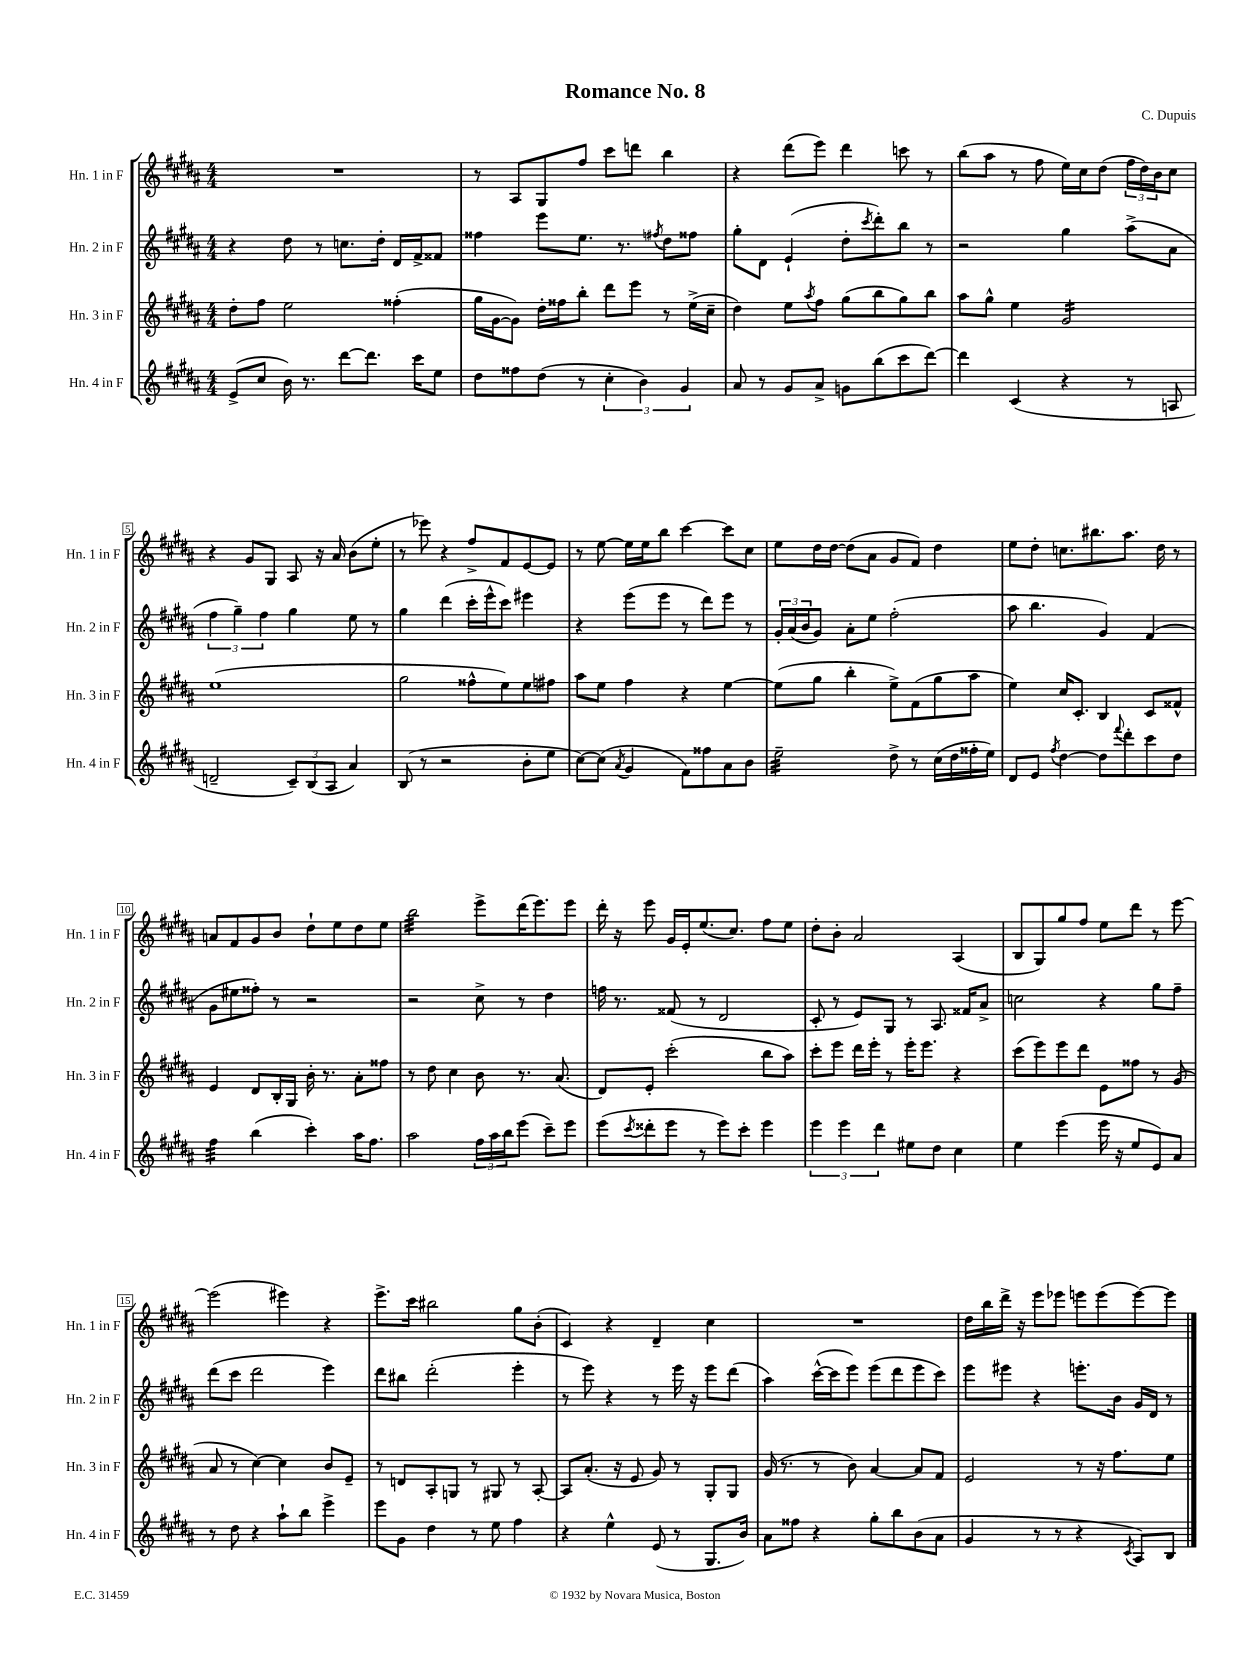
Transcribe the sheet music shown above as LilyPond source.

\header { title = "Romance No. 8" composer = "C. Dupuis" }
<<
\new StaffGroup <<
\new Staff = "s0" \with { instrumentName = "Hn. 1 in F" shortInstrumentName = "Hn. 1 in F" } {
    \clef treble \key b \major \numericTimeSignature \time 4/4
    R1 |
    r8 ais8 gis8 fis''8 cis'''8 d'''8 b''4 |
    r4 dis'''8( e'''8) dis'''4 c'''8 r8 |
    b''8( ais''8 r8 fis''8 e''16) cis''16 dis''8( \tuplet 3/2 { fis''16 dis''16) b'16 } cis''8 |
    r4 gis'8 gis8 ais8 r16 ais'16 b'8( e''8-. |
    r8 ees'''8) r4 fis''8-> fis'8 e'8~ e'8 |
    r8 e''8~ e''16 e''16 b''8 cis'''4~ cis'''8 cis''8 |
    e''8 dis''16 dis''16~ dis''8( ais'8 gis'8 fis'8) dis''4 |
    e''8 dis''8-. c''8. bis''8. ais''8. dis''16 r8 |
    a'8 fis'8 gis'8 b'8 dis''8-! e''8 dis''8 e''8 |
    b''2:32 e'''8-> dis'''16( e'''8.) e'''8 |
    dis'''16-. r16 e'''8 gis'16 e'16-. e''8.( cis''8.) fis''8 e''8 |
    dis''8-. b'8-. ais'2 ais4( |
    b8 gis8) gis''8 fis''8 e''8 dis'''8 r8 e'''8~ |
    e'''2( eis'''4) r4 |
    e'''8.-> cis'''16 bis''2 gis''8 b'8-.( |
    cis'4) r4 dis'4-- cis''4 |
    R1 |
    dis''16 b''16 dis'''16-> r16 e'''8 ees'''8 e'''8 e'''8( e'''8~) e'''8 \bar "|." |
}
\new Staff = "s1" \with { instrumentName = "Hn. 2 in F" shortInstrumentName = "Hn. 2 in F" } {
    \clef treble \key b \major \numericTimeSignature \time 4/4
    r4 dis''8 r8 c''8. dis''16-. dis'16 fis'16-> fisis'8 |
    fisis''4 e'''8 e''8. r8. \acciaccatura { fis''8 } dis''8 fisis''8 |
    gis''8-. dis'8 e'4-!( dis''8-. \acciaccatura { cis'''8 } dis'''8-.) b''8 r8 |
    r2 gis''4 ais''8->( ais'8 |
    \tuplet 3/2 { fis''4 gis''4--) fis''4 } gis''4 e''8 r8 |
    gis''4 dis'''4( cis'''16-. e'''16-^ cis'''8) eis'''4 |
    r4 e'''8( e'''8 r8 dis'''8) e'''8 r8 |
    \tuplet 3/2 { gis'16-. ais'16( b'16 } gis'8) ais'8-. e''8 fis''2-.( |
    ais''8 b''4. gis'4) fis'4( |
    gis'8 eis''8 fisis''8-.) r8 r2 |
    r2 cis''8-> r8 dis''4 |
    f''16 r8. fisis'8( r8 dis'2 |
    cis'8-. r8 e'8) gis8 r8 ais8. fisis'16 ais'8-> |
    c''2 r4 gis''8 fis''8-- |
    dis'''8( cis'''8 dis'''2 e'''4) |
    dis'''8 bis''8 dis'''2-.( e'''4-. |
    r8 e'''8) r4 r8 e'''16 r16 e'''8 dis'''8( |
    ais''4) cis'''16~-^( cis'''16 e'''8) e'''8( dis'''8 e'''8 cis'''8) |
    e'''8 eis'''8 r4 e'''8.-. b'16 gis'16 dis'16 r8 \bar "|." |
}
\new Staff = "s2" \with { instrumentName = "Hn. 3 in F" shortInstrumentName = "Hn. 3 in F" } {
    \clef treble \key b \major \numericTimeSignature \time 4/4
    dis''8-. fis''8 e''2 fisis''4-.( |
    gis''16 gis'16~ gis'8) dis''16-. fisis''16 b''8-. dis'''8 e'''8 r8 e''16->( cis''16-- |
    dis''4) e''8 \acciaccatura { ais''8 } fis''8 gis''8( b''8 gis''8) b''8 |
    ais''8 gis''8-^ e''4 gis'2:16 |
    e''1( |
    gis''2 fisis''8-^ e''8) e''8 fis''8 |
    ais''8 e''8 fis''4 r4 e''4~ |
    e''8( gis''8 b''4-. e''8->) fis'8( gis''8 ais''8 |
    e''4) cis''16 cis'8.-. b4 cis'8 fisis'8-^ |
    e'4 dis'8 b16-. gis16 b'16-. r8. ais'8-. fisis''8 |
    r8 dis''8 cis''4 b'8 r8. ais'8.( |
    dis'8) e'8-. cis'''2-.( b''8 ais''8) |
    cis'''8-. e'''8 dis'''16 e'''16-. r8 e'''16-. e'''8. r4 |
    cis'''8( e'''8) e'''8 dis'''8 e'8 fisis''8 r8 gis'8( |
    ais'8 r8 cis''4~) cis''4 b'8 e'8-- |
    r8 d'8 ais8-. g8 r8 gis8 r8 ais8~-. |
    ais8 ais'8.-.( r16 e'8 gis'8) r8 gis8-. gis8 |
    gis'16( r8. r8 b'8) ais'4~ ais'8 fis'8 |
    e'2 r8 r16 fis''8. e''8 \bar "|." |
}
\new Staff = "s3" \with { instrumentName = "Hn. 4 in F" shortInstrumentName = "Hn. 4 in F" } {
    \clef treble \key b \major \numericTimeSignature \time 4/4
    e'8->( cis''8 b'16) r8. dis'''8~ dis'''8. cis'''16 e''8 |
    dis''8 fisis''8 dis''8( r8 \tuplet 3/2 { cis''4-. b'4) gis'4 } |
    ais'8 r8 gis'8 ais'8-> g'8 b''8( cis'''8 dis'''8~) |
    dis'''4 cis'4( r4 r8 a8 |
    d'2-- \tuplet 3/2 { cis'8--) b8( ais8 } ais'4) |
    b8( r8 r2 b'8-. e''8 |
    cis''8~) cis''8( \acciaccatura { ais'8 } gis'4 fis'8) fisis''8 ais'8 b'8 |
    e''2:32-- dis''8-> r8 cis''16( dis''16 fisis''16-. e''16) |
    dis'8 e'8 \acciaccatura { fis''8 } dis''4~ dis''8 \appoggiatura { fis'''8 } dis'''8-. cis'''8 dis''8 |
    fis''4:32 b''4( cis'''4-.) ais''16 fis''8. |
    ais''2 \tuplet 3/2 { fis''16 ais''16 b''16 } e'''8( cis'''8--) e'''8 |
    e'''8( \acciaccatura { cis'''8 } disis'''8-. e'''8 r8 e'''8) cis'''8-. e'''4 |
    \tuplet 3/2 { e'''4 e'''4 dis'''4 } eis''8 dis''8 cis''4 |
    e''4 e'''4( e'''16 r16 e''8 e'8) ais'8 |
    r8 dis''8 r4 ais''8-! b''8 e'''4-> |
    e'''8 gis'8 dis''4 r8 e''8 fis''4 |
    r4 e''4-^ e'8( r8 gis8. b'16) |
    ais'8 fisis''8 r4 gis''8-. b''8 b'8( ais'8 |
    gis'4 r8 r8 r4 \acciaccatura { cis'8 } ais8) b8 \bar "|." |
}
>>
>>
\layout { \context { \Score \override BarNumber.stencil = #(make-stencil-boxer 0.1 0.3 ly:text-interface::print) } }
